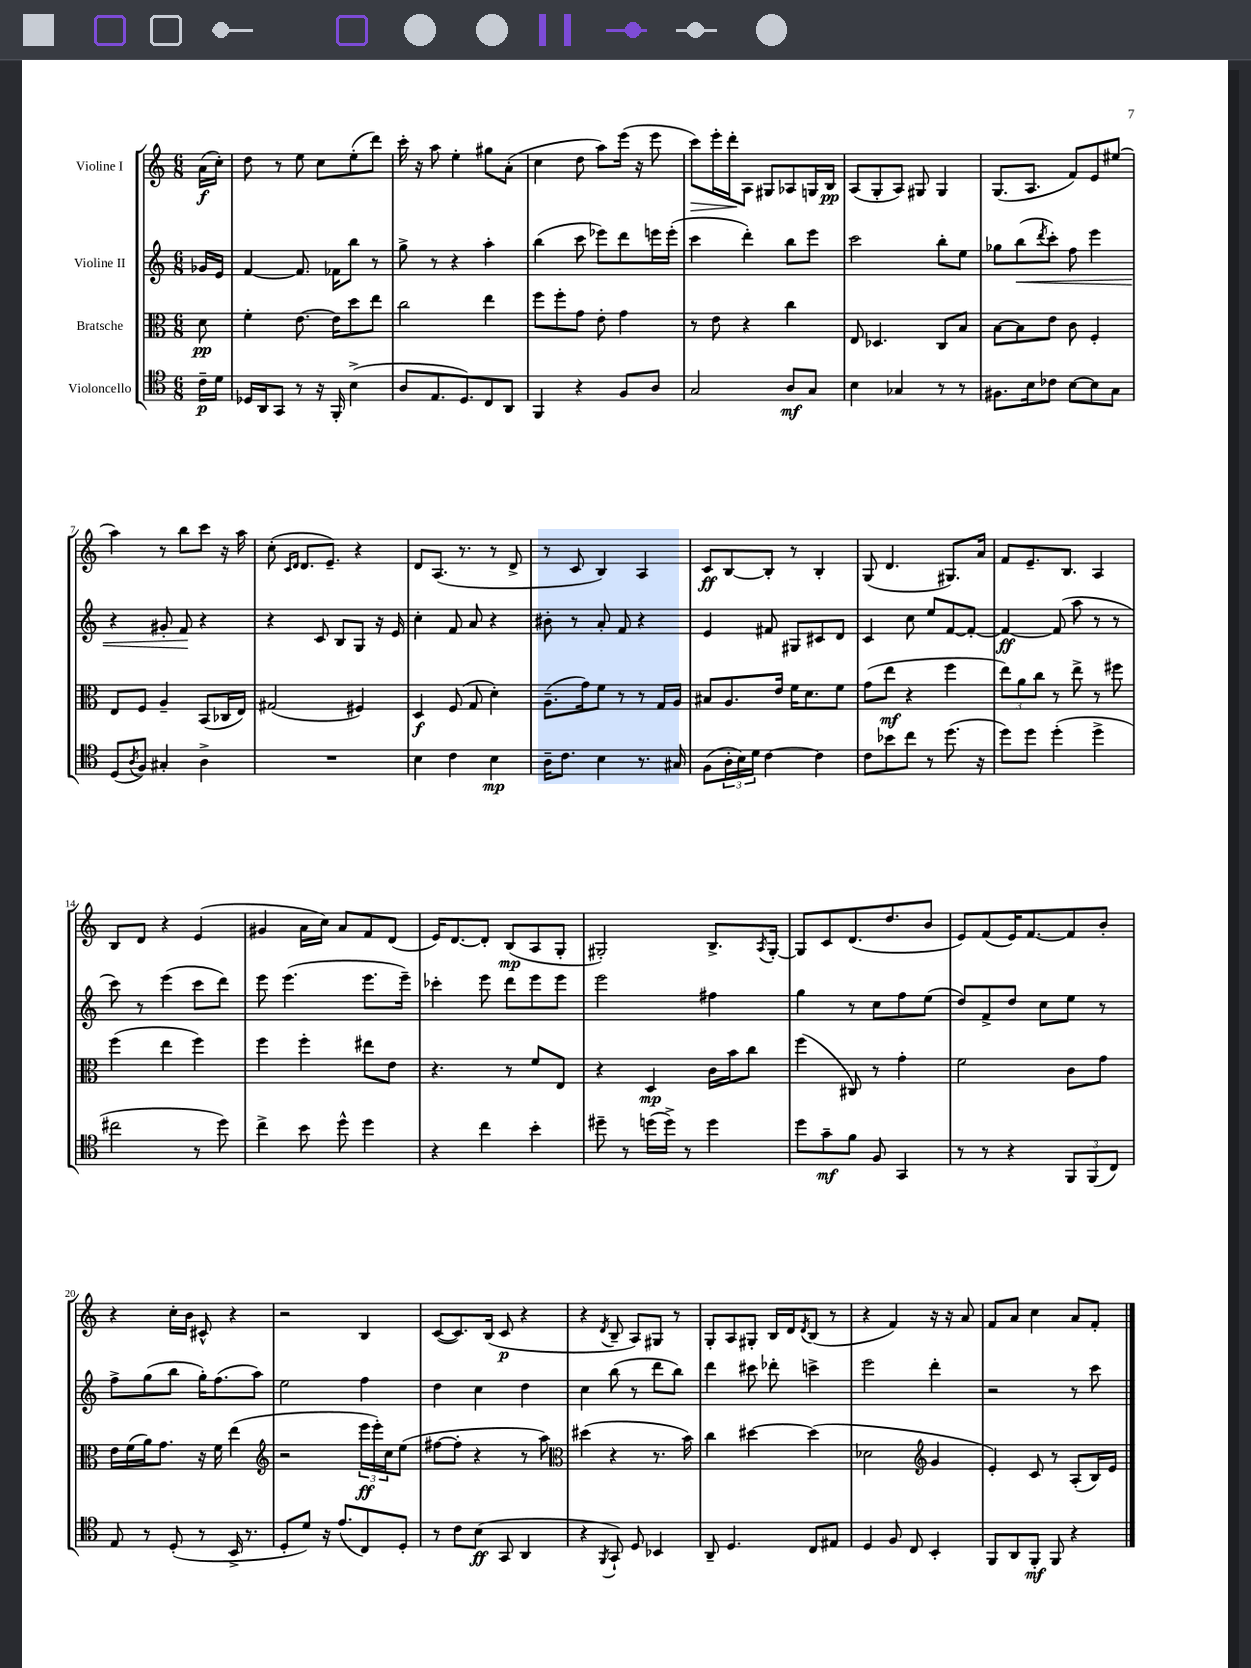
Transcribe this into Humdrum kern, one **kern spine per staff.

**kern	**dynam	**kern	**dynam	**kern	**dynam	**kern	**dynam
*part4	*part4	*part3	*part3	*part2	*part2	*part1	*part1
*staff4	*staff4	*staff3	*staff3	*staff2	*staff2	*staff1	*staff1
*I"Violoncello	*	*I"Bratsche	*	*I"Violine II	*	*I"Violine I	*
*clefC4	*	*clefC3	*	*clefG2	*	*clefG2	*
*k[]	*	*k[]	*	*k[]	*	*k[]	*
*M6/8	*	*M6/8	*	*M6/8	*	*M6/8	*
=	=	=	=	=	=	=	=
16c~\LL	p	8d\	pp	16g-X/LL	.	(16a\LL	f
16d\JJ	.	.	.	16e/JJ	.	16cc'\JJ)	.
=1	=1	=1	=1	=1	=1	=1	=1
16D-X/LL	.	4f'\	.	[4f/	.	8dd\	.
16AA/J	.	.	.	.	.	.	.
8GG/J	.	.	.	.	.	8r	.
8r	.	[8.e\	.	8.f/]	.	8ee\	.
16r	.	.	.	.	.	8cc\L	.
16FF'/	.	16e\KL]	.	16f-X\KL	.	.	.
(4B^\	.	8dd\	.	8bb\J	.	(8ee'\	.
.	.	8ee\J	.	8r	.	8ddd\J)	.
=2	=2	=2	=2	=2	=2	=2	=2
8A/L	.	2cc\	.	8gg^\	.	16ccc'\	.
.	.	.	.	.	.	16r	.
8.E/	.	.	.	8r	.	8aa\	.
.	.	.	.	4r	.	4ee'\	.
8.D/)	.	.	.	.	.	.	.
8C/	.	4ee\	.	4aa'\	.	8gg#X\L	.
8AA/J	.	.	.	.	.	(8a'\J	.
=3	=3	=3	=3	=3	=3	=3	=3
4FF/	.	8ff\L	.	(4bb\	.	4cc\	.
.	.	8ff'\	.	.	.	.	.
4r	.	8g\J	.	8ccc\	.	8dd\	.
.	.	8e'\	.	8eee-X\L)	.	8aa\L)	.
8F/L	.	4g\	.	8ddd\	.	(16eee\Jk	.
.	.	.	.	.	.	16r	.
8A/J	.	.	.	16eeen\L	.	8eee\	.
.	.	.	.	(16eee'\JJ	.	.	.
=4	=4	=4	=4	=4	=4	=4	=4
!	!	!	!	!	!	!	!LO:HP:b
2G/	.	8r	.	4ccc\	.	8ccc\L)	>
.	.	8e\	.	.	.	16eee'\L	.
.	.	.	.	.	.	16ddd'\J	.
.	.	4r	.	4ddd'\)	.	8A\J	]
.	.	.	.	.	.	8G#X/L	.
8A/L	mf	4cc\	.	8bb\L	.	8A-X/	.
8G/J	.	.	.	8eee\J	.	16Gn/L	.
.	.	.	.	.	.	16B/JJ	pp
=5	=5	=5	=5	=5	=5	=5	=5
4B\	.	8E/	.	2ccc\	.	(8A/L	.
.	.	4.D-X/	.	.	.	8G'/	.
4G-X/	.	.	.	.	.	8A/J)	.
.	.	.	.	.	.	8G#X/	.
8r	.	8C/L	.	8bb'\L	.	4G#/	.
8r	.	8B/J	.	8ee\J	.	.	.
=6	=6	=6	=6	=6	=6	=6	=6
8.F#X\L	.	[8B\L	.	8gg-X\L	.	(8.G/L	.
!	!	!	!	!	!LO:HP:b	!	!
.	.	8B\]	.	(8bb\	<	.	.
16B\k	.	.	.	.	.	8.A/J	.
.	.	.	.	8qddd/	.	.	.
8c-X\J	.	8e\J	.	8ccc'\J)	.	.	.
[8B\L	.	8c\	.	8ff\	.	8f/L)	.
8B\]	.	4F'/	.	4eee\	.	8e/	.
8G\J	.	.	.	.	.	(8ee#X/J	.
!!LO:LB:g=z
=7	=7	=7	=7	=7	=7	=7	=7
(8D/L	.	8E/L	.	4r	.	4aa\)	.
8qA/	.	.	.	.	.	.	.
8F/J)	.	8F/J	.	.	.	.	.
4G#X'/	.	4A~/	.	8g#X'/	.	8r	.
.	.	.	.	8f/	.	8bb\L	.
4A^\	.	(8BB/L	.	4r	[	8ccc\J	.
.	.	16C-X/L	.	.	.	16r	.
.	.	16E/JJ)	.	.	.	16aa\	.
=8	=8	=8	=8	=8	=8	=8	=8
2.r	.	(2G#X/	.	4r	.	(8cc'\	.
.	.	.	.	.	.	16qqc/LL	.
.	.	.	.	.	.	16qqd/JJ	.
.	.	.	.	.	.	8.d/L	.
.	.	.	.	8c/	.	.	.
.	.	.	.	.	.	8.e~/J)	.
.	.	.	.	8B/L	.	.	.
.	.	4F#X/)	.	8G/J	.	4r	.
.	.	.	.	16r	.	.	.
.	.	.	.	16e/	.	.	.
=9	=9	=9	=9	=9	=9	=9	=9
4B\	.	4D/	f	4cc'\	.	8d/L	.
.	.	.	.	.	.	(8.A/J	.
4c\	.	(8F/	.	8f/	.	.	.
.	.	.	.	.	.	8.r	.
.	.	8G/	.	8a/	.	.	.
4B\	mp	4d'\)	.	4r	.	8r	.
.	.	.	.	.	.	8d^/	.
=10	=10	=10	=10	=10	=10	=10	=10
16A~\KL	.	(8.A~\L	.	8b#X'\	.	8r	.
8.c\J	.	.	.	.	.	.	.
.	.	.	.	8r	.	8c/	.
.	.	16g\k)	.	.	.	.	.
4B\	.	8f\J	.	8a'/	.	4B/)	.
.	.	8r	.	8f/	.	.	.
8.r	.	8r	.	4r	.	4A/	.
.	.	16G/LL	.	.	.	.	.
16G#X/	.	16A/JJ	.	.	.	.	.
=11	=11	=11	=11	=11	=11	=11	=11
(8F\L	.	8B#X/L	.	4e/	.	8c/L	ff
24A'\L	.	8.A/	.	.	.	[8B/	.
24B\)	.	.	.	.	.	.	.
24d\JJ	.	.	.	.	.	.	.
[4c\	.	.	.	8f#X/	.	8B'/J]	.
.	.	16e/Jk	.	.	.	.	.
.	.	16f\KL	.	8G#X/L	.	8r	.
.	.	8.d\	.	.	.	.	.
4c\]	.	.	.	8c#X/	.	4B'/	.
.	.	8f\J	.	8d/J	.	.	.
=12	=12	=12	=12	=12	=12	=12	=12
8c\L	.	(8g\L	.	4c/	.	(8G/	.
8b-X\	.	8ee\J	mf	.	.	4.d/	.
8cc\J	.	4r	.	8cc\	.	.	.
8r	.	.	.	8ee/L	.	.	.
(8.dd\	.	4ff\	.	[8f/	.	8.G#X/L)	.
.	.	.	.	8f'/J_	.	.	.
16r	.	.	.	.	.	16a/Jk	.
=13	=13	=13	=13	=13	=13	=13	=13
8dd\L)	.	12ee\L)	.	4f/_	ff	8f/L	.
.	.	12a\	.	.	.	.	.
8dd\J	.	.	.	.	.	8.e~/	.
.	.	12cc\J	.	.	.	.	.
(4dd'\	.	8r	.	(8f/]	.	.	.
.	.	.	.	.	.	8.B/J	.
.	.	8ee^\	.	8aa\	.	.	.
4dd^\	.	8r	.	8r	.	4A/	.
.	.	8ff#X\	.	8r	.	.	.
!!LO:LB:g=z
=14	=14	=14	=14	=14	=14	=14	=14
2cc#X\	.	(4ff\	.	8ccc\)	.	8B/L	.
.	.	.	.	8r	.	8d/J	.
.	.	4ee\	.	(4eee\	.	4r	.
8r	.	4ff\)	.	8ccc\L	.	(4e/	.
8dd\)	.	.	.	8ddd\J)	.	.	.
=15	=15	=15	=15	=15	=15	=15	=15
4cc^\	.	4ff\	.	8eee\	.	4g#X/	.
.	.	.	.	(4.eee\	.	.	.
8b\	.	4ff'\	.	.	.	16a\LL	.
.	.	.	.	.	.	16cc\JJ)	.
8dd^^\	.	.	.	.	.	8a/L	.
4dd\	.	8ee#X\L	.	8.eee\L	.	8f/	.
.	.	8e\J	.	.	.	(8d/J	.
.	.	.	.	16eee~\Jk)	.	.	.
=16	=16	=16	=16	=16	=16	=16	=16
4r	.	4.r	.	4ccc-X'\	.	16e/KL)	.
.	.	.	.	.	.	[8.d/	.
4cc\	.	.	.	8eee\	.	8d'/J]	.
.	.	8r	.	8ddd\L	.	(8B/L	mp
4b'\	.	8f/L	.	8eee\	.	8A/	.
.	.	8E/J	.	8eee\J	.	8G'/J	.
=17	=17	=17	=17	=17	=17	=17	=17
8dd#X~\	.	4r	.	2eee\	.	2G#X'/)	.
8r	.	.	.	.	.	.	.
(16ddn\LL	.	4D/	mp	.	.	.	.
16dd^\JJ)	.	.	.	.	.	.	.
8r	.	.	.	.	.	.	.
4dd\	.	16c\LL	.	4ff#X\	.	8.B^/L	.
.	.	16b\J	.	.	.	.	.
.	.	8cc\J	.	.	.	.	.
.	.	.	.	.	.	8qA/	.
.	.	.	.	.	.	[16G#'/Jk	.
=18	=18	=18	=18	=18	=18	=18	=18
8dd\L	.	(4ff\	.	4gg\	.	8G#/L]	.
8g~\	mf	.	.	.	.	8c/	.
8f\J	.	8C#X/)	.	8r	.	(8.d/	.
8F/	.	8r	.	8cc\L	.	.	.
.	.	.	.	.	.	8.dd/	.
4GG/	.	4g'\	.	8ff\	.	.	.
.	.	.	.	(8ee\J	.	8b/J	.
=19	=19	=19	=19	=19	=19	=19	=19
8r	.	2f\	.	8dd/L)	.	8e/L)	.
8r	.	.	.	8f^/	.	(8f/	.
4r	.	.	.	8dd/J	.	16e/K)	.
.	.	.	.	.	.	[8.f/	.
.	.	.	.	8cc\L	.	.	.
12FF/L	.	8c\L	.	8ee\J	.	8f/]	.
(12FF/	.	.	.	.	.	.	.
.	.	8g\J	.	8r	.	8b'/J	.
12C/J)	.	.	.	.	.	.	.
!!LO:LB:g=z
=20	=20	=20	=20	=20	=20	=20	=20
8E/	.	16e\LL	.	8ff^\L	.	4r	.
.	.	(16f\	.	.	.	.	.
8r	.	16a\J)	.	(8gg\	.	.	.
.	.	8.g\J	.	.	.	.	.
(8D'/	.	.	.	8bb\J	.	16cc'\LL	.
.	.	.	.	.	.	16b\JJ	.
8r	.	16r	.	16gg'\KL)	.	8c#X^^/	.
.	.	16f\	.	(8.ff\	.	.	.
16BB^/	.	(4ee\	.	.	.	4r	.
8.r	.	.	.	.	.	.	.
.	.	.	.	8aa\J)	.	.	.
=21	=21	=21	=21	=21	=21	=21	=21
*	*	*clefG2	*	*	*	*	*
8D'/L	.	2r	.	2ee\	.	2r	.
8d/J)	.	.	.	.	.	.	.
16r	.	.	.	.	.	.	.
(8.e/L	.	.	.	.	.	.	.
8C/)	.	24eee\LL	ff	4ff\	.	4B/	.
.	.	24eee'\)	.	.	.	.	.
.	.	24cc\J	.	.	.	.	.
8D'/J	.	(8ee\J	.	.	.	.	.
=22	=22	=22	=22	=22	=22	=22	=22
8r	.	[8ff#X\L	.	4dd\	.	([8c/L	.
8c\L	.	8ff#'\J]	.	.	.	8.c/])	.
(8B\J	ff	4r	.	4cc\	.	.	.
.	.	.	.	.	.	(16B/Jk	.
8GG/	.	.	.	.	.	8c/	p
4AA/	.	8r	.	4dd\	.	4r	.
.	.	8aa\)	.	.	.	.	.
=23	=23	=23	=23	=23	=23	=23	=23
*	*	*clefC3	*	*	*	*	*
4r	.	(4dd#X\	.	4cc\	.	4r	.
8qFF/	.	.	.	.	.	8qd/	.
8GG`/)	.	4r	.	(8bb\	.	8B~/	.
8D/	.	.	.	8r	.	8A/L)	.
4BB-X/	.	8.r	.	8ddd\L	.	8G#X/J	.
.	.	.	.	8bb\J)	.	8r	.
.	.	16b\)	.	.	.	.	.
=24	=24	=24	=24	=24	=24	=24	=24
8AA~/	.	4cc\	.	4ddd\	.	8G'/L	.
4.D/	.	.	.	.	.	8A/	.
.	.	[4dd#X\	.	8ccc#X\	.	8G#X'/J	.
.	.	.	.	8ddd-X'\	.	16B/LL	.
.	.	.	.	.	.	16d/J	.
.	.	.	.	.	.	8qd/	.
8C/L	.	(4dd#\]	.	4cccn^\	.	(8B/J	.
8E#X/J	.	.	.	.	.	8r	.
=25	=25	=25	=25	=25	=25	=25	=25
4D/	.	2d-X\	.	2eee\	.	4r	.
8F/	.	.	.	.	.	4f/)	.
8C/	.	.	.	.	.	.	.
*	*	*clefG2	*	*	*	*	*
4BB'/	.	4g/	.	4ddd'\	.	16r	.
.	.	.	.	.	.	16r	.
.	.	.	.	.	.	8a/	.
=26	=26	=26	=26	=26	=26	=26	=26
8FF/L	.	4e'/)	.	2r	.	8f/L	.
8AA/	.	.	.	.	.	8a/J	.
8FF'/J	mf	8c/	.	.	.	4cc\	.
8FF/	.	8r	.	.	.	.	.
4r	.	(8A'/L	.	8r	.	8a/L	.
.	.	16B/L)	.	8ccc\	.	8f'/J	.
.	.	16e/JJ	.	.	.	.	.
==	==	==	==	==	==	==	==
*-	*-	*-	*-	*-	*-	*-	*-
